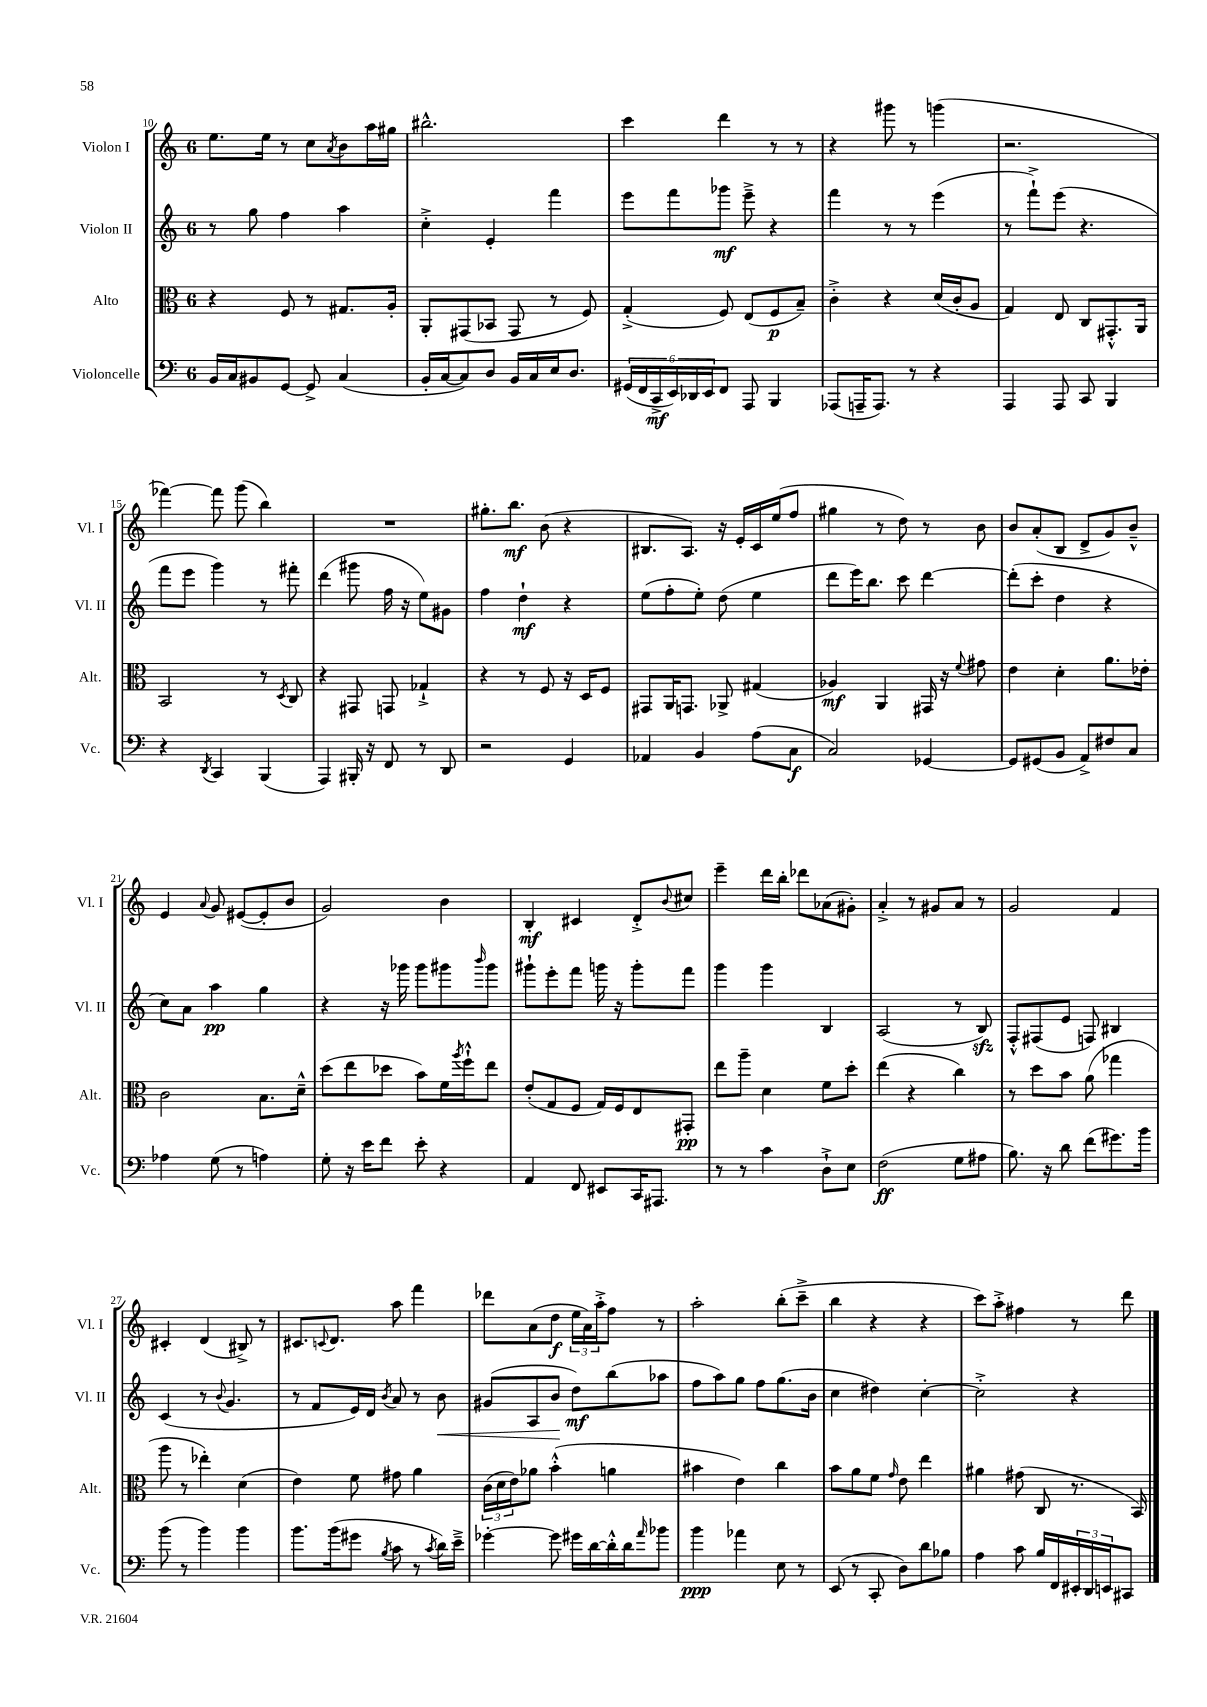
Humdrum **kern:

**kern	**dynam	**kern	**dynam	**kern	**dynam	**kern	**dynam
*part4	*part4	*part3	*part3	*part2	*part2	*part1	*part1
*staff4	*staff4	*staff3	*staff3	*staff2	*staff2	*staff1	*staff1
*I"Violoncelle	*	*I"Alto	*	*I"Violon II	*	*I"Violon I	*
*I'Vc.	*	*I'Alt.	*	*I'Vl. II	*	*I'Vl. I	*
*clefF4	*	*clefC3	*	*clefG2	*	*clefG2	*
*k[]	*	*k[]	*	*k[]	*	*k[]	*
*M6/8	*	*M6/8	*	*M6/8	*	*M6/8	*
=10	=10	=10	=10	=10	=10	=10	=10
16BB/LL	.	4r	.	8r	.	8.ee\L	.
16C/J	.	.	.	.	.	.	.
8BB#X/	.	.	.	8gg\	.	.	.
.	.	.	.	.	.	16ee\Jk	.
[8GG/J	.	8F/	.	4ff\	.	8r	.
8GG^/]	.	8r	.	.	.	8cc\L	.
.	.	.	.	.	.	8qa/	.
(4C/	.	8.G#X/L	.	4aa\	.	8b\	.
.	.	.	.	.	.	16aa\L	.
.	.	16A'/Jk	.	.	.	16gg#X\JJ	.
=11	=11	=11	=11	=11	=11	=11	=11
16BB'/LL	.	8AA'/L	.	4cc'^\	.	2.bb#X^^\	.
[16C/J	.	.	.	.	.	.	.
8C/])	.	(8GG#X/	.	.	.	.	.
8D/J	.	8BB-X/J	.	4e'/	.	.	.
16BB/LL	.	8GG#/	.	.	.	.	.
16C/	.	.	.	.	.	.	.
16E/J	.	8r	.	4fff\	.	.	.
8.D/J	.	.	.	.	.	.	.
.	.	8F/)	.	.	.	.	.
=12	=12	=12	=12	=12	=12	=12	=12
(24GG#X/LL	.	(4G'^/	.	8eee\L	.	4ccc\	.
24FF/	.	.	.	.	.	.	.
24CC^/	mf	.	.	.	.	.	.
24EE/)	.	.	.	8fff\	.	.	.
24DD-X/	.	.	.	.	.	.	.
24EE/J	.	.	.	.	.	.	.
8FF/J	.	8F/)	.	8ggg-X\J	mf	4ddd\	.
8AAA/	.	(8E/L	.	8eee~^\	.	.	.
4BBB/	.	8F/	p	4r	.	8r	.
.	.	8B~/J)	.	.	.	8r	.
=13	=13	=13	=13	=13	=13	=13	=13
(8AAA-X/L	.	4c'^\	.	4fff\	.	4r	.
16AAAn~/K	.	.	.	.	.	.	.
8.AAA/J)	.	.	.	.	.	.	.
.	.	4r	.	8r	.	8ggg#X\	.
8r	.	.	.	8r	.	8r	.
4r	.	(16d/LL	.	(4eee\	.	(4gggn\	.
.	.	16c'/J	.	.	.	.	.
.	.	8A/J	.	.	.	.	.
=14	=14	=14	=14	=14	=14	=14	=14
4AAA/	.	4G/)	.	8r	.	2.r	.
.	.	.	.	8fff`^\L)	.	.	.
8AAA/	.	8E/	.	(8eee\J	.	.	.
8CC/	.	8C/L	.	4.r	.	.	.
4BBB/	.	8.GG#X'^^/	.	.	.	.	.
.	.	16AA/Jk	.	.	.	.	.
!!LO:LB:g=z
=15	=15	=15	=15	=15	=15	=15	=15
4r	.	2BB/	.	8fff\L	.	[4fff-X\)	.
.	.	.	.	8eee\J	.	.	.
8qDD/	.	.	.	.	.	.	.
4CC/	.	.	.	4ggg\)	.	8fff-\]	.
.	.	.	.	.	.	(8ggg\	.
(4BBB/	.	8r	.	8r	.	4bb\)	.
.	.	8qD/	.	.	.	.	.
.	.	8C/	.	8fff#X'\	.	.	.
=16	=16	=16	=16	=16	=16	=16	=16
4AAA/)	.	4r	.	(4ddd\	.	2.r	.
16BBB#X'/	.	8GG#X/	.	8ggg#X\	.	.	.
16r	.	.	.	.	.	.	.
8FF/	.	8GGn/	.	16ff\	.	.	.
.	.	.	.	16r	.	.	.
8r	.	4G-X`^/	.	8ee\L)	.	.	.
8DD/	.	.	.	8g#X\J	.	.	.
=17	=17	=17	=17	=17	=17	=17	=17
2r	.	4r	.	4ff\	.	8.gg#X'\L	.
.	.	.	.	.	.	8.bb\J	mf
.	.	8r	.	4dd`\	mf	.	.
.	.	8F/	.	.	.	(8b\	.
4GG/	.	16r	.	4r	.	4r	.
.	.	16D/KL	.	.	.	.	.
.	.	8F/J	.	.	.	.	.
=18	=18	=18	=18	=18	=18	=18	=18
4AA-X/	.	8GG#X/L	.	(8ee\L	.	8.B#X/L	.
.	.	16AA/K	.	8ff'\	.	.	.
.	.	8.GGn/J	.	.	.	8.A/J)	.
4BB/	.	.	.	8ee'\J)	.	.	.
.	.	8AA-X^/	.	(8dd\	.	16r	.
.	.	.	.	.	.	16e'/LL	.
(8A\L	.	(4G#X/	.	4ee\	.	16c/	.
.	.	.	.	.	.	(16ee/J	.
8C\J	f	.	.	.	.	8ff/J	.
=19	=19	=19	=19	=19	=19	=19	=19
2C/)	.	4A-X/)	mf	8ddd\L	.	4gg#X\	.
.	.	.	.	16eee\K)	.	.	.
.	.	.	.	8.bb\J	.	.	.
.	.	4AA/	.	.	.	8r	.
.	.	.	.	8ccc\	.	8dd\)	.
[4GG-X/	.	16GG#X/	.	[4ddd\	.	8r	.
.	.	16r	.	.	.	.	.
.	.	8qqf/	.	.	.	.	.
.	.	8g#X\	.	.	.	8b\	.
=20	=20	=20	=20	=20	=20	=20	=20
8GG-/L]	.	4e\	.	(8ddd'\L]	.	8b/L	.
(8GG#X/	.	.	.	8ccc'\J	.	(8a'/	.
8BB/J	.	4d'\	.	4dd\	.	8B/J	.
8AA^/L)	.	.	.	.	.	8d^/L	.
8F#X/	.	8.a\L	.	4r	.	8g/)	.
8C/J	.	.	.	.	.	8b~^^/J	.
.	.	16e-X'\Jk	.	.	.	.	.
!!LO:LB:g=z
=21	=21	=21	=21	=21	=21	=21	=21
4A-X\	.	2c\	.	8cc\L)	.	4e/	.
.	.	.	.	8a\J	.	.	.
.	.	.	.	.	.	8qqa/	.
(8G\	.	.	.	4aa\	pp	8g/	.
8r	.	.	.	.	.	([8e#X/L	.
4An\)	.	8.B\L	.	4gg\	.	8e#'/]	.
.	.	.	.	.	.	8b/J	.
.	.	16d~^^\Jk	.	.	.	.	.
=22	=22	=22	=22	=22	=22	=22	=22
8G'\	.	(8dd\L	.	4r	.	2g/)	.
16r	.	8ee\	.	.	.	.	.
16e\KL	.	.	.	.	.	.	.
8f\J	.	8dd-X\J	.	16r	.	.	.
.	.	.	.	16ggg-X\	.	.	.
8e'\	.	8b\L)	.	8ggg-\L	.	.	.
4r	.	16f\L	.	8ggg#X\	.	4b\	.
.	.	8qaa/	.	.	.	.	.
.	.	16ff`^^\J	.	.	.	.	.
.	.	.	.	16qqbbb/	.	.	.
.	.	8ee\J	.	8ggg#\J	.	.	.
=23	=23	=23	=23	=23	=23	=23	=23
4AA/	.	(8e'/L	.	8ggg#X`\L	.	4B'/	mf
.	.	8G/	.	8eee'\	.	.	.
8FF/	.	8F/J	.	8fff\J	.	4c#X/	.
8EE#X/L	.	16G/LL)	.	16gggn\	.	.	.
.	.	16F/J	.	16r	.	.	.
16CC/K	.	8E/	.	8ggg'\L	.	8d'^/L	.
8.AAA#X/J	.	.	.	.	.	.	.
.	.	.	.	.	.	8qqb/	.
.	.	8GG#X'/J	pp	8fff\J	.	8cc#X/J	.
=24	=24	=24	=24	=24	=24	=24	=24
8r	.	8ee\L	.	4ggg\	.	4eee~\	.
8r	.	8aa~\J	.	.	.	.	.
4c\	.	4d\	.	4ggg\	.	16ddd\LL	.
.	.	.	.	.	.	16bb'\JJ	.
.	.	.	.	.	.	8ddd-X\L	.
8D`^\L	.	8f\L	.	4B/	.	(8a-X\	.
8E\J	.	8dd'\J	.	.	.	8g#X'\J)	.
=25	=25	=25	=25	=25	=25	=25	=25
(2F\	ff	(4ee\	.	(2A/	.	4a'^/	.
.	.	4r	.	.	.	8r	.
.	.	.	.	.	.	8g#X/L	.
8G\L	.	4cc\)	.	8r	.	8a/J	.
8A#X\J	.	.	.	8Bzz/)	.	8r	.
=26	=26	=26	=26	=26	=26	=26	=26
8.B\)	.	8r	.	8F'^^/L	.	2g/	.
.	.	8dd\L	.	(8F#X/	.	.	.
16r	.	.	.	.	.	.	.
8d\	.	8b\J	.	8e/J	.	.	.
(8f\L	.	(8a\	.	8Fn/)	.	.	.
8.g#X\)	.	4gg-X\	.	4B#X/	.	4f/	.
16b\Jk	.	.	.	.	.	.	.
!!LO:LB:g=z
=27	=27	=27	=27	=27	=27	=27	=27
(8b\	.	8aa\	.	(4c/	.	4c#X'/	.
8r	.	8r	.	.	.	.	.
4b\)	.	4ee-X'\)	.	8r	.	(4d/	.
.	.	.	.	8qqb/	.	.	.
.	.	.	.	4.g/	.	.	.
4b\	.	(4d\	.	.	.	8B#X^/)	.
.	.	.	.	.	.	8r	.
=28	=28	=28	=28	=28	=28	=28	=28
8.b\L	.	4e\)	.	8r	.	8.c#X/L	.
.	.	.	.	8f/L	.	.	.
.	.	.	.	.	.	8qqcn/	.
(16b\k	.	.	.	.	.	8.d/J	.
8g#X\J	.	8f\	.	16e/L)	.	.	.
.	.	.	.	16d/JJ	.	.	.
8qB/	.	.	.	8qb/	.	.	.
8c\	.	8g#X\	.	8a/	.	8aa\	.
8r	.	4a\	.	8r	.	4fff\	.
8qc/	.	.	.	.	.	.	.
!	!	!	!	!	!LO:HP:b	!	!
16d\LL)	.	.	.	8b\	<	.	.
16e~^\JJ	.	.	.	.	.	.	.
=29	=29	=29	=29	=29	=29	=29	=29
[4g-X'\	.	(24c\LL	.	(8g#X/L	.	8ddd-X\L	.
.	.	24d\	.	.	.	.	.
.	.	24e\J)	.	.	.	.	.
.	.	8a-X\J	.	8A/	.	(8a\	.
8g-\]	.	(4b'^^\	.	8b/J	.	8dd\J	f
16g#X\LL	.	.	.	8dd\L)	[ mf	24ee\LL	.
.	.	.	.	.	.	24a\)	.
[16d\	.	.	.	.	.	.	.
.	.	.	.	.	.	24aa'^\J	.
16d'^^\]	.	4an\	.	(8bb\	.	8ff\J	.
16d\J	.	.	.	.	.	.	.
16qqa/	.	.	.	.	.	.	.
8b-X\J	.	.	.	8aa-X\J	.	8r	.
=30	=30	=30	=30	=30	=30	=30	=30
4b\	ppp	4b#X\	.	8ff\L	.	2aa'\	.
.	.	.	.	8aa\)	.	.	.
4a-X\	.	4e\)	.	8gg\J	.	.	.
.	.	.	.	8ff\L	.	.	.
8E\	.	4cc\	.	(8.gg\	.	(8bb'\L	.
8r	.	.	.	.	.	8ccc~^\J	.
.	.	.	.	16b\Jk	.	.	.
=31	=31	=31	=31	=31	=31	=31	=31
(8EE/	.	8b\L	.	4cc\	.	4bb\	.
8r	.	8a\	.	.	.	.	.
8CC'/	.	8f\J	.	4dd#X\)	.	4r	.
.	.	16qqg/	.	.	.	.	.
8D\L)	.	8e\	.	.	.	.	.
8d\	.	4ee\	.	[4cc'\	.	4r	.
8B-X\J	.	.	.	.	.	.	.
=32	=32	=32	=32	=32	=32	=32	=32
4A\	.	4a#X\	.	2cc'^\]	.	8ccc\L)	.
.	.	.	.	.	.	8aa'^\J	.
8c\	.	(8g#X\	.	.	.	4ff#X\	.
16B/LL	.	8C/	.	.	.	.	.
16FF/	.	.	.	.	.	.	.
24EE#X'/	.	8.r	.	4r	.	8r	.
24DD/	.	.	.	.	.	.	.
24EEn/J	.	.	.	.	.	.	.
8CC#X/J	.	.	.	.	.	8ddd\	.
.	.	16BB/)	.	.	.	.	.
==	==	==	==	==	==	==	==
*-	*-	*-	*-	*-	*-	*-	*-
